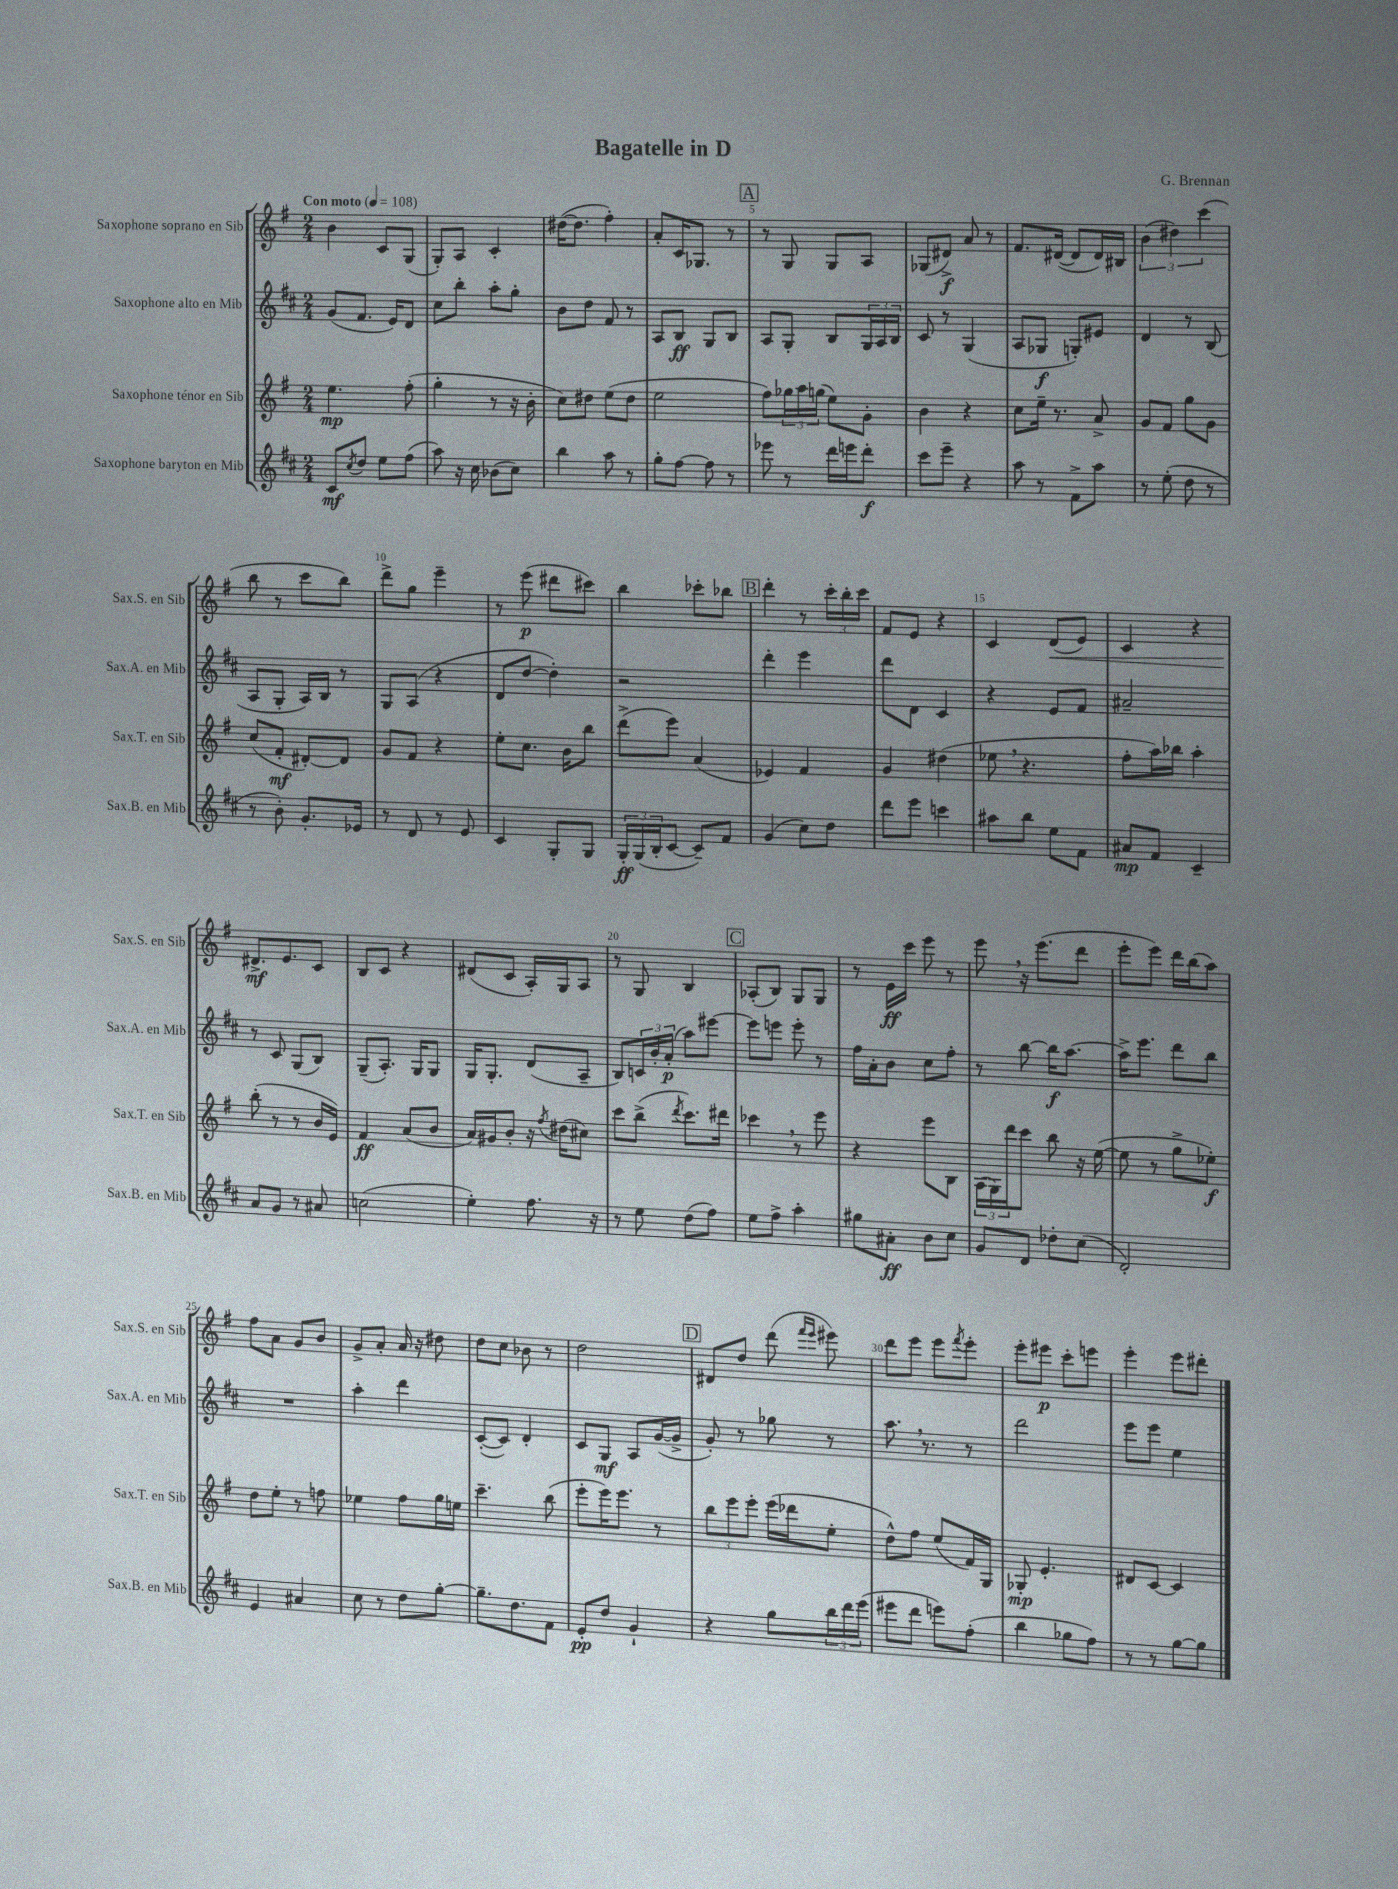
\header { title = "Bagatelle in D" composer = "G. Brennan" }
<<
\new StaffGroup <<
\new Staff = "s0" \with { instrumentName = "Saxophone soprano en Sib" shortInstrumentName = "Sax.S. en Sib" } {
    \clef treble \key g \major \numericTimeSignature \time 2/4 \tempo "Con moto" 4 = 108
    b'4 c'8 g8( |
    g8-.) a8 c'4-. |
    dis''16~( dis''8. fis''4-.) |
    a'8-. c'16 ges8. r8 |
    \mark \markup { \box "A" } r8 g8 g8 a8 |
    ges8( dis'8->\f) a'8 r8 |
    fis'8. dis'16~( dis'8 dis'16) bis16 |
    \tuplet 3/2 { b'4( dis''4) c'''4( } |
    b''8 r8 c'''8 b''8) |
    d'''8-> g''8 e'''4-- |
    r8 e'''8\p( dis'''8 cis'''8) |
    b''4 ces'''8-. bes''8 |
    \mark \markup { \box "B" } d'''4-. r8 \tuplet 3/2 { c'''16-. b''16-. c'''16 } |
    fis'8 e'8 r4 |
    c'4 d'8\<( e'8) |
    c'4 r4 |
    dis'8.->\mf\! e'8. c'8 |
    b8 c'8 r4 |
    dis'8( c'8 a16-.) g16 a8 |
    r8 g8 b4 |
    \mark \markup { \box "C" } aes8-.( b8) g8 g8 |
    r8 e'16\ff c'''16 e'''8 r8 |
    e'''8 \breathe r16 e'''8.( d'''8 |
    e'''8-. e'''8) d'''16 b''16( a''8) |
    fis''8 a'8 g'8 b'8 |
    g'8-> a'8-. a'16 r16 dis''8 |
    d''8 c''8 bes'8 r8 |
    d''2 |
    \mark \markup { \box "D" } dis'8 d''8 d'''8( \grace { fis'''16 e'''16 } eis'''8) |
    d'''8 e'''8 e'''8 \acciaccatura { fis'''8 } e'''8-. |
    e'''8-. eis'''8\p c'''8-. e'''8 |
    e'''4-. e'''8 dis'''8-. \bar "|." |
}
\new Staff = "s1" \with { instrumentName = "Saxophone alto en Mib" shortInstrumentName = "Sax.A. en Mib" } {
    \clef treble \key d \major \numericTimeSignature \time 2/4
    g'8( fis'8. e'16) d'8 |
    cis''8 b''8-. a''8-. g''8-. |
    b'8 d''8 fis'8 r8 |
    a8 b8\ff g8 b8 |
    \mark \markup { \box "A" } a8 g8-. b8 \tuplet 3/2 { g16 a16 b16 } |
    cis'8 r8 g4( |
    a8 ges8\f g8-.) eis'8 |
    d'4 r8 b8( |
    a8 g8-. a16) b16 r8 |
    g8 a8( r4 |
    d'8 d''8~ d''4-.) |
    r2 |
    \mark \markup { \box "B" } d'''4-. e'''4 |
    d'''8 d'8 cis'4 |
    r4 e'8 fis'8 |
    ais'2-- |
    r8 cis'8 g8( b8) |
    g8--( a8.-.) g16 g8 |
    g16 g8.-. d'8( a8-- |
    b8) \tuplet 3/2 { c'16 b'16-. a'16-.\p( } a''8) eis'''8~ |
    \mark \markup { \box "C" } eis'''8 e'''8 e'''8-. r8 |
    fis''16 a'16-. b'8 cis''8 fis''8-. |
    r8 b''8~ b''16\f a''8.~ |
    a''16-> e'''8. d'''8 b''8 |
    R2 |
    a''4-. d'''4 |
    cis'8~-.( cis'8) d'4-. |
    cis'8 g8\mf a8 g'16~( g'16-> |
    \mark \markup { \box "D" } g'8-.) r8 ges''8 r8 |
    a''8. \breathe r8. r8 |
    d'''2 |
    e'''8 e'''8 e''4 \bar "|." |
}
\new Staff = "s2" \with { instrumentName = "Saxophone ténor en Sib" shortInstrumentName = "Sax.T. en Sib" } {
    \clef treble \key g \major \numericTimeSignature \time 2/4
    e''4.\mp fis''8-.( |
    g''4-. r8 r16 b'16-. |
    c''8) dis''8 e''8( dis''8 |
    e''2 |
    \mark \markup { \box "A" } fis''8) \tuplet 3/2 { ges''16 a''16 g''16( } e''8) g'8-. |
    b'4 r4 |
    c''8 e''16-- r8. a'8-> |
    g'8 fis'8 g''8 g'8 |
    c''8( fis'8-.\mf dis'8~-.) dis'8 |
    g'8 fis'8 r4 |
    e''8-. c''8. b'16 b''8 |
    d'''8->( e'''8) a'4( |
    \mark \markup { \box "B" } ees'4) fis'4 |
    g'4 dis''4( |
    ees''8 \breathe r4. |
    fis''8-. a''16) bes''16 a''4-. |
    b''8-.( r8 r8 b'16 e'16) |
    fis'4\ff a'8( b'8 |
    a'16) gis'16 b'8-. r16 \acciaccatura { fis''8 } dis''16( cis''8) |
    c'''8 b''8->( \acciaccatura { d'''8 } c'''8.) dis'''16 |
    \mark \markup { \box "C" } ces'''4 \breathe r8 e'''8 |
    r4 e'''8 b8 |
    \tuplet 3/2 { a16( g16) d'''16 } c'''8 b''8 r16 e''16~( |
    e''8 r8 g''8-> ees''8-.\f) |
    d''8 e''8-. r8 f''8 |
    ees''4 fis''8 g''16 e''16 |
    c'''4.-- b''8( |
    e'''8-. e'''16) e'''8. r8 |
    \mark \markup { \box "D" } \tuplet 3/2 { b''8 e'''8 e'''8-. } e'''16( des'''16 e''8-. |
    d''8-^) fis''8 e''8( fis'16) g16 |
    ges8-.\mp e'4.-. |
    dis'8 c'8~ c'4 \bar "|." |
}
\new Staff = "s3" \with { instrumentName = "Saxophone baryton en Mib" shortInstrumentName = "Sax.B. en Mib" } {
    \clef treble \key d \major \numericTimeSignature \time 2/4
    cis'8\mf \acciaccatura { cis''8 } d''8 e''8 fis''8( |
    a''8) r16 cis''16 bes'8( cis''8) |
    b''4 a''8 r8 |
    g''8-. fis''8~ fis''8 r8 |
    \mark \markup { \box "A" } ees'''8 r8 d'''16 e'''16 d'''8-.\f |
    cis'''8 e'''8-- r4 |
    a''8 r8 fis'8-> a''8 |
    r8 e''8-.( d''8 r8 |
    r8 b'8-.) g'8.-. ees'16 |
    r8 d'8 r8 e'8 |
    cis'4 g8-. g8 |
    \tuplet 3/2 { g16-.\ff g16( b16-. } cis'8~ cis'8--) fis'8 |
    \mark \markup { \box "B" } g'4( cis''8) d''8 |
    d'''8 e'''8 c'''4 |
    ais''8 b''8 e''8 fis'8 |
    ais'8\mp fis'8 cis'4-- |
    a'8 g'8 r8 ais'8 |
    c''2( |
    e''4-.) fis''8. r16 |
    r8 e''8 d''8( fis''8) |
    \mark \markup { \box "C" } e''8 fis''8-> a''4-. |
    gis''8 ais'8-.\ff b'8 cis''8 |
    g'8 d'8 des''8-. cis''8( |
    d'2-.) |
    e'4 ais'4 |
    cis''8 r8 d''8 g''8~-. |
    g''8.-- d''8. fis'8 |
    e'8-.\pp d''8 g'4-! |
    \mark \markup { \box "D" } r4 g''8 \tuplet 3/2 { b''16 d'''16 e'''16( } |
    eis'''8 d'''8 e'''8) fis''8-.( |
    b''4 ges''8 fis''8) |
    r8 r8 g''8~ g''8 \bar "|." |
}
>>
>>
\layout { \context { \Score \override BarNumber.break-visibility = ##(#f #t #t) barNumberVisibility = #(every-nth-bar-number-visible 5) } }
